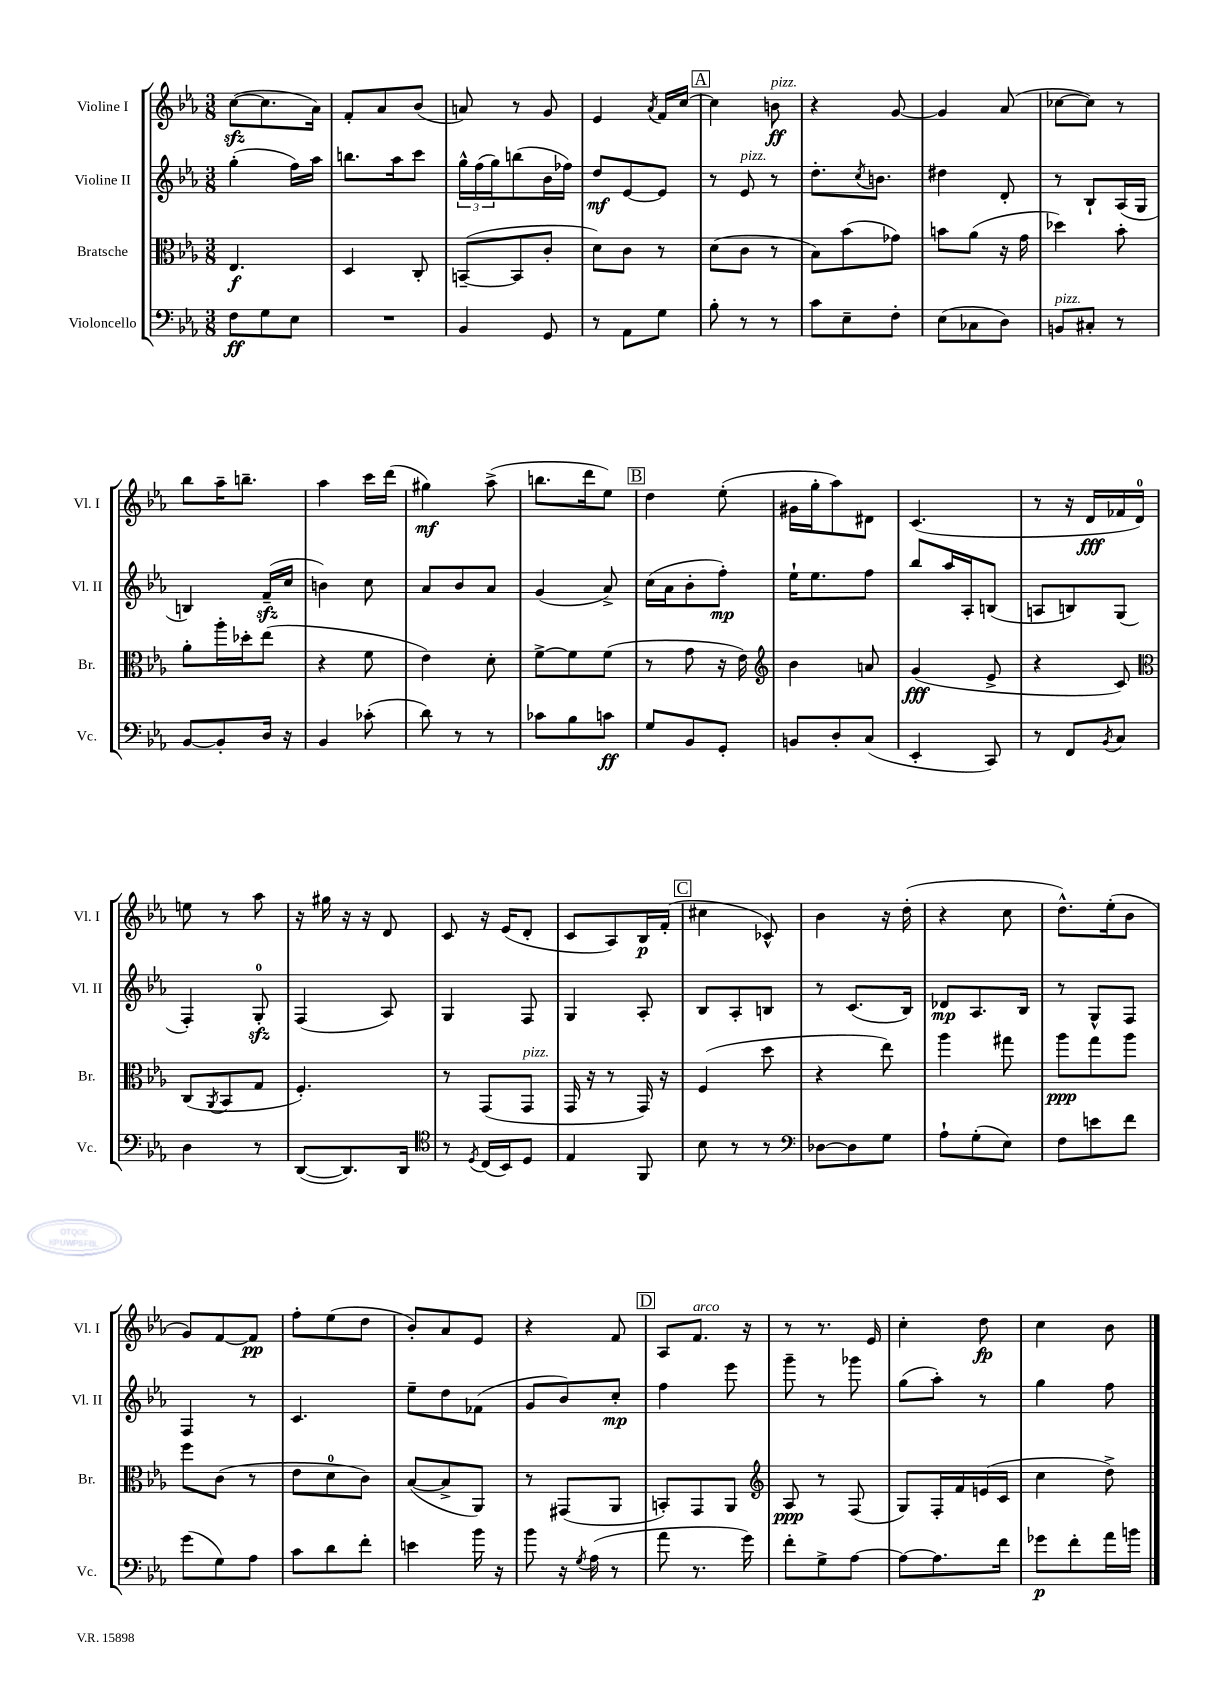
<<
\new StaffGroup <<
\new Staff = "s0" \with { instrumentName = "Violine I" shortInstrumentName = "Vl. I" } {
    \clef treble \key ees \major \numericTimeSignature \time 3/8
    c''8~\sfz( c''8. aes'16) |
    f'8-. aes'8 bes'8( |
    a'8) r8 g'8 |
    ees'4 \acciaccatura { aes'8 } f'16 c''16~ |
    \mark \markup { \box "A" } c''4 b'8\ff^\markup { \italic "pizz." } |
    r4 g'8~ |
    g'4 aes'8( |
    ces''8~ ces''8) r8 |
    bes''8 aes''16-- b''8.-- |
    aes''4 c'''16 d'''16( |
    gis''4\mf) aes''8->( |
    b''8. d'''16 ees''8) |
    \mark \markup { \box "B" } d''4 ees''8-.( |
    gis'16 g''16-. aes''8) dis'8 |
    c'4.( |
    r8 r16 d'16\fff fes'16 d'16-0) |
    e''8 r8 aes''8 |
    r16 gis''16 r16 r16 d'8 |
    c'8 r16 ees'16( d'8-. |
    c'8 aes8) bes16\p f'16-.( |
    \mark \markup { \box "C" } cis''4 ces'8-^) |
    bes'4 r16 d''16-.( |
    r4 c''8 |
    d''8.-^) ees''16-.( bes'8 |
    g'8) f'8~ f'8\pp |
    f''8-. ees''8( d''8 |
    bes'8-.) aes'8 ees'8 |
    r4 f'8 |
    \mark \markup { \box "D" } aes8 f'8.^\markup { \italic "arco" } r16 |
    r8 r8. ees'16 |
    c''4-. d''8\fp |
    c''4 bes'8 \bar "|." |
}
\new Staff = "s1" \with { instrumentName = "Violine II" shortInstrumentName = "Vl. II" } {
    \clef treble \key ees \major \numericTimeSignature \time 3/8
    g''4-.( f''16) aes''16 |
    b''8. aes''16 c'''8 |
    \tuplet 3/2 { g''16-^ f''16( g''16) } b''8( bes'16 fes''16) |
    d''8\mf ees'8~ ees'8 |
    \mark \markup { \box "A" } r8 ees'8^\markup { \italic "pizz." } r8 |
    d''8.-. \acciaccatura { c''8 } b'8. |
    dis''4 d'8-. |
    r8 bes8-! aes16( g16 |
    b4) f'16--\sfz( c''16 |
    b'4) c''8 |
    aes'8 bes'8 aes'8 |
    g'4( aes'8->) |
    \mark \markup { \box "B" } c''16( aes'16 bes'8-. f''8-.\mp) |
    ees''16-! ees''8. f''8 |
    bes''8 aes''16 aes16-. b8( |
    a8 b8) g8( |
    f4-.) g8-0-.\sfz |
    f4( aes8) |
    g4 f8 |
    g4 aes8-. |
    \mark \markup { \box "C" } bes8 aes8-. b8 |
    r8 c'8.( bes16) |
    des'8\mp aes8. bes16 |
    r8 g8-^ f8 |
    f4 r8 |
    c'4. |
    ees''8-- d''8 fes'8( |
    g'8 bes'8) c''8-.\mp |
    \mark \markup { \box "D" } f''4 ees'''8 |
    g'''8-- r8 ges'''8 |
    g''8( aes''8-.) r8 |
    g''4 f''8 \bar "|." |
}
\new Staff = "s2" \with { instrumentName = "Bratsche" shortInstrumentName = "Br." } {
    \clef alto \key ees \major \numericTimeSignature \time 3/8
    ees4.\f |
    d4 c8-. |
    b,8~--( b,8 c'8-. |
    d'8) c'8 r8 |
    \mark \markup { \box "A" } d'8( c'8 r8 |
    bes8) bes'8( ges'8) |
    b'8 aes'8( r16 g'16 |
    des''4) bes'8-. |
    aes'8-. aes''16-. des''16-. ees''8( |
    r4 f'8 |
    ees'4) d'8-. |
    f'8~-> f'8 f'8( |
    \mark \markup { \box "B" } r8 g'8 r16 ees'16) |
    \clef treble bes'4 a'8 |
    g'4\fff( ees'8-> |
    r4 c'8) |
    \clef alto c8( \acciaccatura { aes,8 } bes,8 g8 |
    f4.-.) |
    r8 g,8( g,8^\markup { \italic "pizz." } |
    g,16 r16 r8 g,16) r16 |
    \mark \markup { \box "C" } f4( d''8 |
    r4 ees''8) |
    aes''4 gis''8 |
    aes''8\ppp g''8 aes''8 |
    f''8 c'8( r8 |
    ees'8 d'8-0 c'8) |
    bes8~( bes8-> aes,8) |
    r8 gis,8( aes,8 |
    \mark \markup { \box "D" } b,8-.) g,8 aes,8 |
    \clef treble aes8\ppp r8 f8( |
    g8) f16-. f'16 e'16( c'16 |
    c''4 d''8->) \bar "|." |
}
\new Staff = "s3" \with { instrumentName = "Violoncello" shortInstrumentName = "Vc." } {
    \clef bass \key ees \major \numericTimeSignature \time 3/8
    f8\ff g8 ees8 |
    R4. |
    bes,4 g,8 |
    r8 aes,8 g8 |
    \mark \markup { \box "A" } bes8-. r8 r8 |
    c'8 ees8-- f8-. |
    ees8( ces8 d8) |
    b,8^\markup { \italic "pizz." } cis8-. r8 |
    bes,8~ bes,8-. d16 r16 |
    bes,4 ces'8-.( |
    d'8) r8 r8 |
    ces'8 bes8 c'8\ff |
    \mark \markup { \box "B" } g8 bes,8 g,8-. |
    b,8 d8-. c8( |
    ees,4-. c,8) |
    r8 f,8 \acciaccatura { bes,8 } c8 |
    d4 r8 |
    d,8~( d,8.) d,16 |
    \clef tenor r8 \acciaccatura { d8 } c16( bes,16) d8 |
    ees4 f,8 |
    \mark \markup { \box "C" } bes8 r8 r8 |
    \clef bass des8~ des8 g8 |
    aes8-! g8-.( ees8) |
    f8 e'8 f'8 |
    g'8( g8) aes8 |
    c'8 d'8 f'8-. |
    e'4 bes'16 r16 |
    bes'8 r16 \acciaccatura { g8 } aes16( r8 |
    \mark \markup { \box "D" } aes'8 r8. g'16) |
    f'8-. g8-> aes8~ |
    aes8~ aes8. f'16 |
    ges'8\p f'8-. aes'16 b'16 \bar "|." |
}
>>
>>
\layout { \context { \Score \remove "Bar_number_engraver" } }
